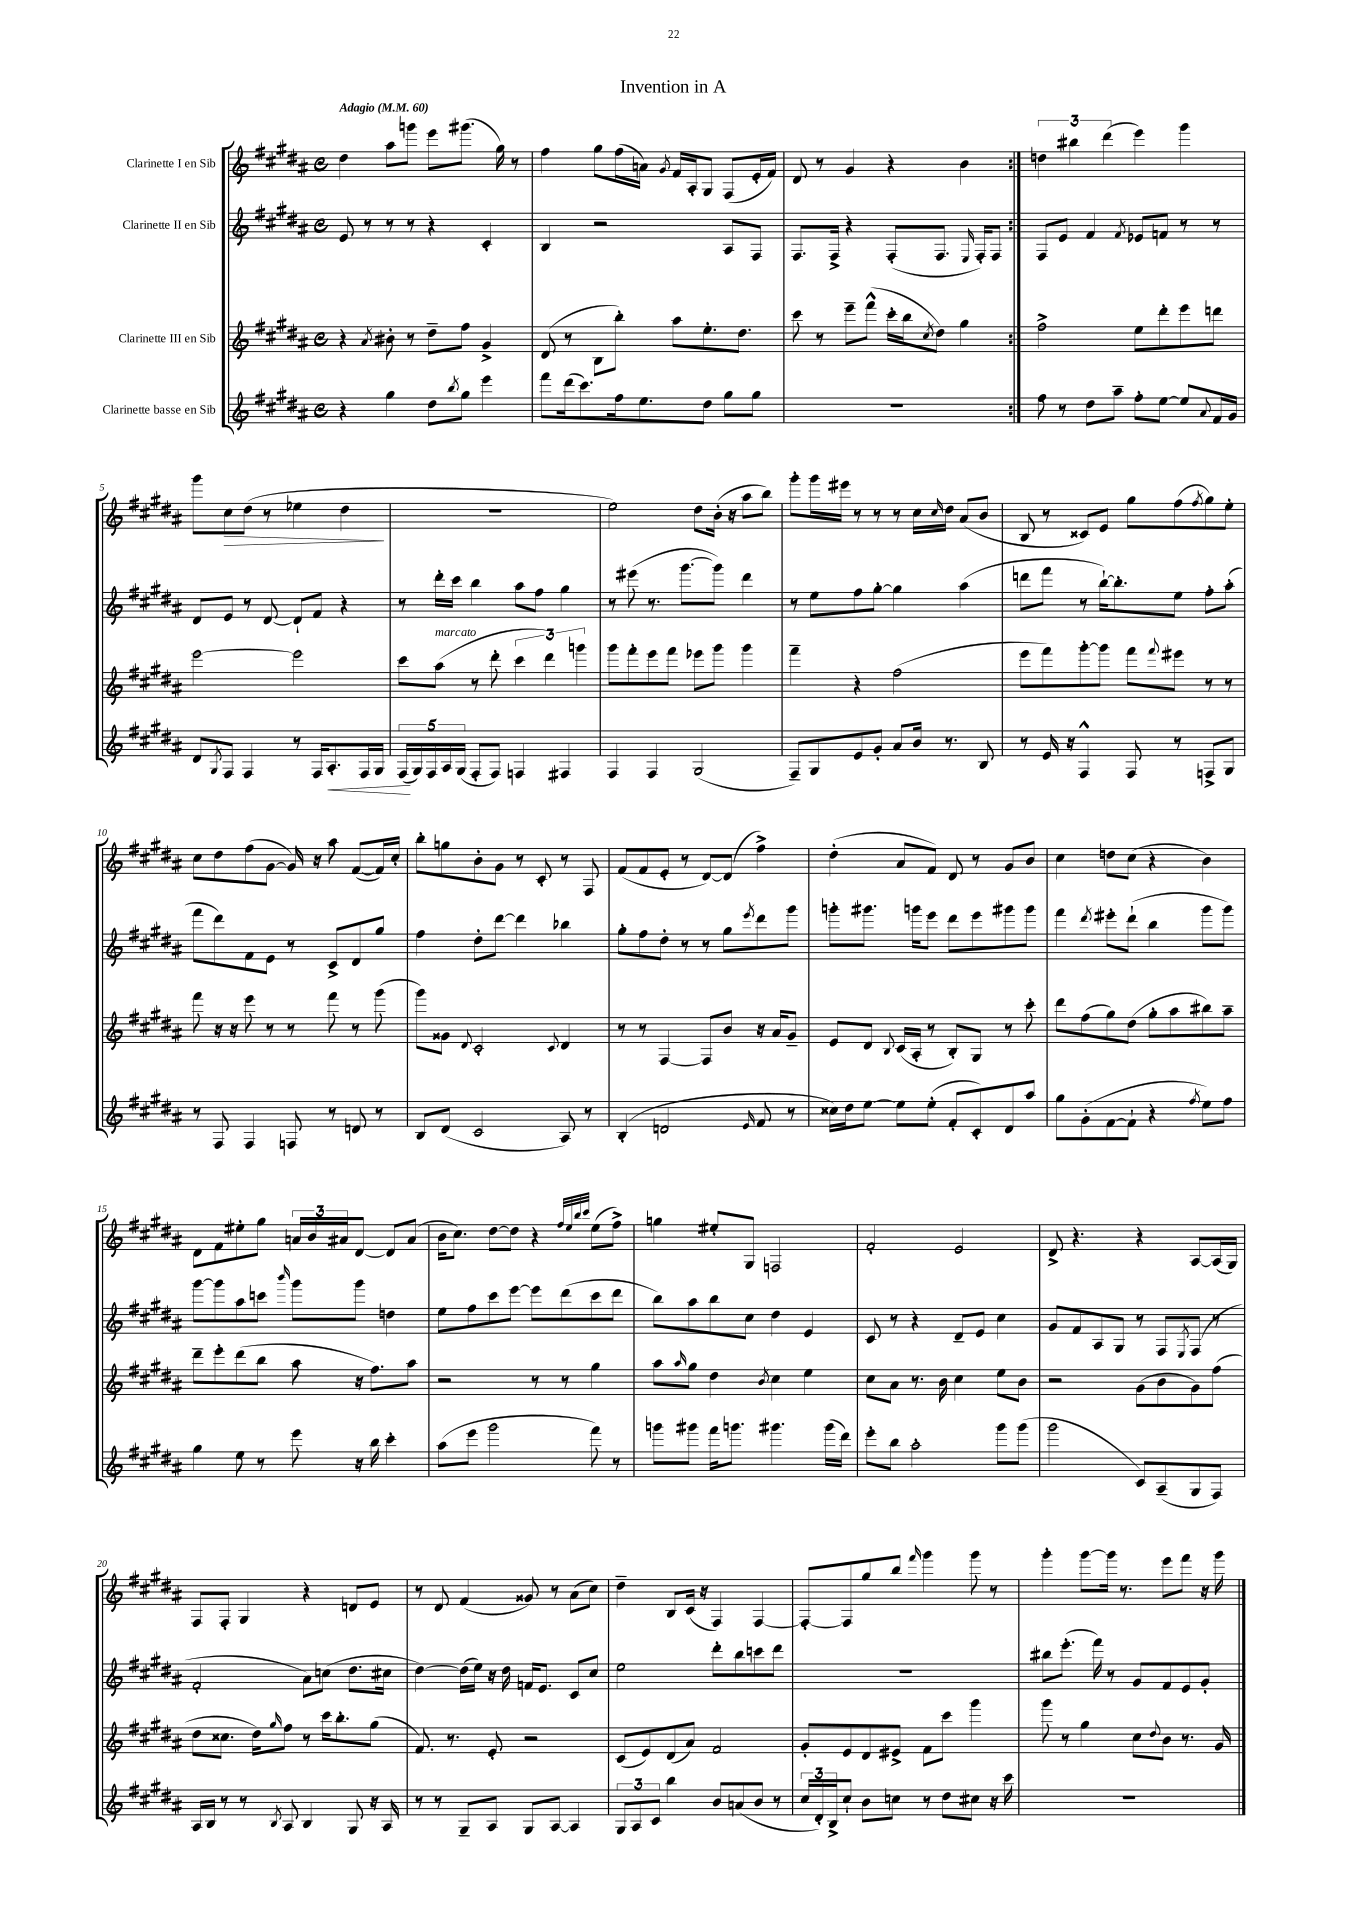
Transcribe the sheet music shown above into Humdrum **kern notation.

**kern	**kern	**kern	**kern
*staff4	*staff3	*staff2	*staff1
*clefG2	*clefG2	*clefG2	*clefG2
*k[f#c#g#d#a#]	*k[f#c#g#d#a#]	*k[f#c#g#d#a#]	*k[f#c#g#d#a#]
*M4/4	*M4/4	*M4/4	*M4/4
*met(c)	*met(c)	*met(c)	*met(c)
*MM60	*MM60	*MM60	*MM60
4r	4r	8e	4dd#
.	.	8r	.
.	8qa#	.	.
4gg#	8b#'	8r	8aa#
.	8r	8r	8ggg
8dd#	8dd#~	4r	8eee
8qbb	.	.	.
8gg#	8ff#	.	(8.ggg#
4eee	4g#^	4c#'	.
.	.	.	16gg#)
.	.	.	8r
=	=	=	=
8fff#	(8d#	4B	4ff#
(16ddd#	8r	.	.
8.ccc#)	.	.	.
.	8B	2r	8gg#
16ff#	8bb')	.	(16ff#
8.ee	.	.	16a)
.	.	.	8qg#
.	8aa#	.	16f#
.	.	.	16A#'
8dd#	8.ee'	.	8G#
8gg#	.	8A#	(8F#
.	8.dd#	.	.
8gg#	.	8F#	16e'
.	.	.	16f#)
=	=	=	=
1r	8ccc#	8.F#	8d#
.	8r	.	8r
.	.	16F#^	.
.	8eee~	4r	4g#
.	(8fff#^^	.	.
.	16ccc#'	(8F#'	4r
.	16bb	.	.
.	8qcc#	.	.
.	8dd#)	8.F#	.
.	4gg#	.	4b
.	.	16qqE	.
.	.	16F#')	.
.	.	8F#	.
=:|!	=:|!	=:|!	=:|!
8ff#	2ff#^	8F#	6dd
8r	.	8e	.
.	.	.	6bb#
8dd#	.	4f#	.
.	.	.	(6ddd#
8aa#~	.	.	.
.	.	8qf#	.
8ff#'	8ee	8e-	4eee)
[8ee	8ddd#'	8f	.
8ee]	8eee	8r	4ggg#
8qqa#	.	.	.
16f#	8ddd	8r	.
16g#	.	.	.
=	=	=	=
8d#	[2eee	8d#	8ggg#
8qG#	.	.	.
8F#	.	8e	8cc#
4F#	.	8r	(8dd#
.	.	[8d#	8r
8r	2eee]	8d#`]	4ee-
16F#	.	8f#	.
8.A#'	.	.	.
.	.	4r	4dd#
16F#	.	.	.
16G#	.	.	.
=	=	=	=
(20F#	8ccc#	8r	1r
20G#)	.	.	.
20F#	.	.	.
.	(8aa#	16ddd#'	.
20A#	.	.	.
.	.	16ccc#	.
(20G#	.	.	.
8F#'	8r	4bb	.
8F#)	8ddd#'	.	.
4F	6ccc#	8aa#	.
.	.	8ff#	.
.	6ddd#)	.	.
4F#	.	4gg#	.
.	6ggg	.	.
=	=	=	=
4F#	8ggg#	8r	2ee)
.	8fff#'	(8eee#	.
4F#	8eee	8.r	.
.	8fff#	.	.
.	.	[8.ggg#	.
(2G#	8eee-	.	8dd#
.	8ggg#	8ggg#])	(16b'
.	.	.	16r
.	4ggg#	4ddd#	8aa#
.	.	.	8bb)
=	=	=	=
8F#~)	4fff#~	8r	8ggg#'
8G#	.	8ee	16ggg#
.	.	.	16eee#
8e	4r	8ff#	8r
8g#'	.	[8gg#'	8r
8a#	(2ff#	4gg#]	8r
16b	.	.	16cc#
.	.	.	16qqcc#
8.r	.	.	16dd#
.	.	(4aa#	(8a#
8B	.	.	8b
=	=	=	=
8r	8eee	8ddd	8B
16e	8fff#)	8fff#	8r
16r	.	.	.
4F#^^	[8ggg#'	8r	8c##)
.	8ggg#]	[16bb`)	8e
.	.	8.bb']	.
8F#	8fff#	.	8gg#
.	8qqfff#	.	.
8r	8eee#	8ee	(8ff#
.	.	.	8qff#
8F^	8r	8ff#'	8gg#)
8G#	8r	(8aa#'	8ee'
=	=	=	=
8r	8fff#	8fff#	8cc#
8F#	16r	8ddd#)	8dd#
.	16r	.	.
4F#	8eee	8f#	(8ff#
.	8r	8e	[8g#
8F	8r	8r	16g#])
.	.	.	16r
8r	8fff#	8c#^	8aa#
8d	8r	8d#	([8f#
8r	(8ggg#	8gg#	16f#])
.	.	.	16cc#'
=	=	=	=
8B	8ggg#)	4ff#	8bb'
(8d#	8g##	.	8gg
.	8qqd#	.	.
2c#	2c#'	8dd#'	8b'
.	.	[8ddd#	8g#
.	.	4ddd#]	8r
.	.	.	8c#'
.	8qqc#	.	.
8A#)	4d#	4bb-	8r
8r	.	.	8F#
=	=	=	=
(4B'	8r	8gg#'	(8f#
.	8r	8ff#	8f#
2d	[4F#	8dd#'	8e'
.	.	8r	8r
.	8F#]	8r	[8d#)
.	8b	8gg#	(8d#]
16qqe	.	8qeee	.
8f#	16r	8ddd#	4ff#^)
.	16a#	.	.
8r	8g#~	8ggg#	.
=	=	=	=
16cc##)	8e	8ggg'	(4dd#'
16dd#	.	.	.
[8ee	8d#	8.ggg#	.
.	8qqB	.	.
8ee]	(16c#	.	8a#
.	16A#'	16ggg	.
(8ee'	8r	8eee	8f#)
8f#'	8B')	8ddd#	8d#
8c#')	8G#	8eee	8r
8d#	8r	8ggg#	8g#
8aa#	8ccc#'	8ggg#	8b
=	=	=	=
8gg#	8ddd#	4fff#	4cc#
(8g#'	(8ff#	.	.
.	.	8qddd#	.
[8f#	8gg#)	8eee#'	8dd
8f#`]	(8dd#	(8ddd#`	(8cc#
4r	8gg#'	4bb	4r
.	8aa#	.	.
8qff#	.	.	.
8ee)	8bb#)	8ggg#	4b)
8ff#	8aa#~	8ggg#)	.
=	=	=	=
4gg#	8ddd#~	[8ggg#	8d#
.	8eee'	8ggg#]	8f#
8ee	(8ddd#	8aa#	8ee#'
8r	8bb	8ccc	8gg#
.	.	16qqbbb	.
8eee	8aa#	8ggg#	24a
.	.	.	24b
.	.	.	24a#
16r	16r	8ggg#	[8d#
16bb	8.ff#)	.	.
4ccc#'	.	4dd	8d#]
.	8aa#	.	(8a#
=	=	=	=
(8aa#	2r	8ee	16b
.	.	.	8.cc#)
8eee	.	8ff#	.
2ggg#	.	8ccc#	[8dd#
.	.	[8eee	8dd#]
.	8r	8eee]	4r
.	8r	(8ddd#	.
.	.	.	32qqff#
.	.	.	32qqee
.	.	.	32qqbb
.	.	.	32qqccc#
8fff#)	4gg#	8ccc#	(8ee
8r	.	8ddd#	8ff#^)
=	=	=	=
8ggg	8aa#	8bb)	4gg
.	16qqaa#	.	.
8ggg#	8gg#	8aa#	.
16fff#	4dd#	8bb	8ee#'
8.ggg	.	.	.
.	.	8cc#	8G#
.	8qb	.	.
4.ggg#	4cc#	4dd#	2F
.	4ee	4e	.
(16ggg#	.	.	.
16ddd#)	.	.	.
=	=	=	=
8eee'	8cc#	8c#	2f#'
8bb	8a#	8r	.
2aa#'	8.r	4r	.
.	16b	.	.
.	4cc#	8d#~	2e
.	.	8e	.
8ggg#	8ee	4cc#	.
(8ggg#	8b	.	.
=	=	=	=
2ggg#	2r	8g#	8d#^
.	.	8f#	4.r
.	.	8A#	.
.	.	8G#	.
8c#)	(8g#	8r	4r
(8A#~	8b	8F#	.
.	.	8qE	.
8G#	8g#)	(8F#	[8A#
8F#)	(8ff#	8r	(16A#]
.	.	.	16G#)
=	=	=	=
16A#	8dd#	2f#'	8F#
16B	.	.	.
8r	8.cc##	.	8F#'
8r	.	.	4G#
.	16dd#)	.	.
8qB	16qqgg#	.	.
8A#	8ff#	.	.
4B	8r	8a#)	4r
.	16ccc#	(8cc	.
.	8.bb'	.	.
8G#	.	8.dd#	8d
16r	(8gg#	.	8e
16A#	.	16cc#	.
=	=	=	=
8r	8.f#)	[4dd#)	8r
8r	.	.	8d#
.	8.r	.	.
8G#~	.	(16dd#]	(4f#
.	.	16ee)	.
8A#	8e'	16r	.
.	.	16dd#	.
8G#	2r	16f	8g##)
.	.	8.e	.
[8A#	.	.	8r
4A#]	.	8c#	(8a#
.	.	8cc#	8cc#)
=	=	=	=
12G#	(8c#	2ee	4dd#~
12A#	.	.	.
.	8e)	.	.
12c#	.	.	.
4bb	(8d#	.	8B
.	8a#)	.	(16c#
.	.	.	16r
8b	2f#	8ddd#'	4F#)
(8a	.	8bb	.
8b	.	8ccc	[4F#
8r	.	8ddd#	.
=	=	=	=
24cc#	8g#'	1r	8F#'_
24d#')	.	.	.
24B^	.	.	.
8cc#`	8e	.	8F#]
8b	8d#	.	8gg#
8cc	8e#^	.	8bb
.	.	.	16qqfff#
8r	8f#	.	4ggg#
8dd#	8ccc#	.	.
8cc#	4ggg#	.	8ggg#
16r	.	.	8r
16ccc#	.	.	.
=	=	=	=
1r	8ggg#	8bb#	4ggg#'
.	8r	(8.eee'	.
.	4gg#	.	[8ggg#
.	.	16fff#)	.
.	.	8r	16ggg#]
.	.	.	8.r
.	8cc#	8g#	.
.	8qqdd#	.	.
.	8b	8f#	8eee
.	8.r	8e	8fff#
.	.	8g#'	16r
.	16g#	.	16ggg#
==	==	==	==
*-	*-	*-	*-
